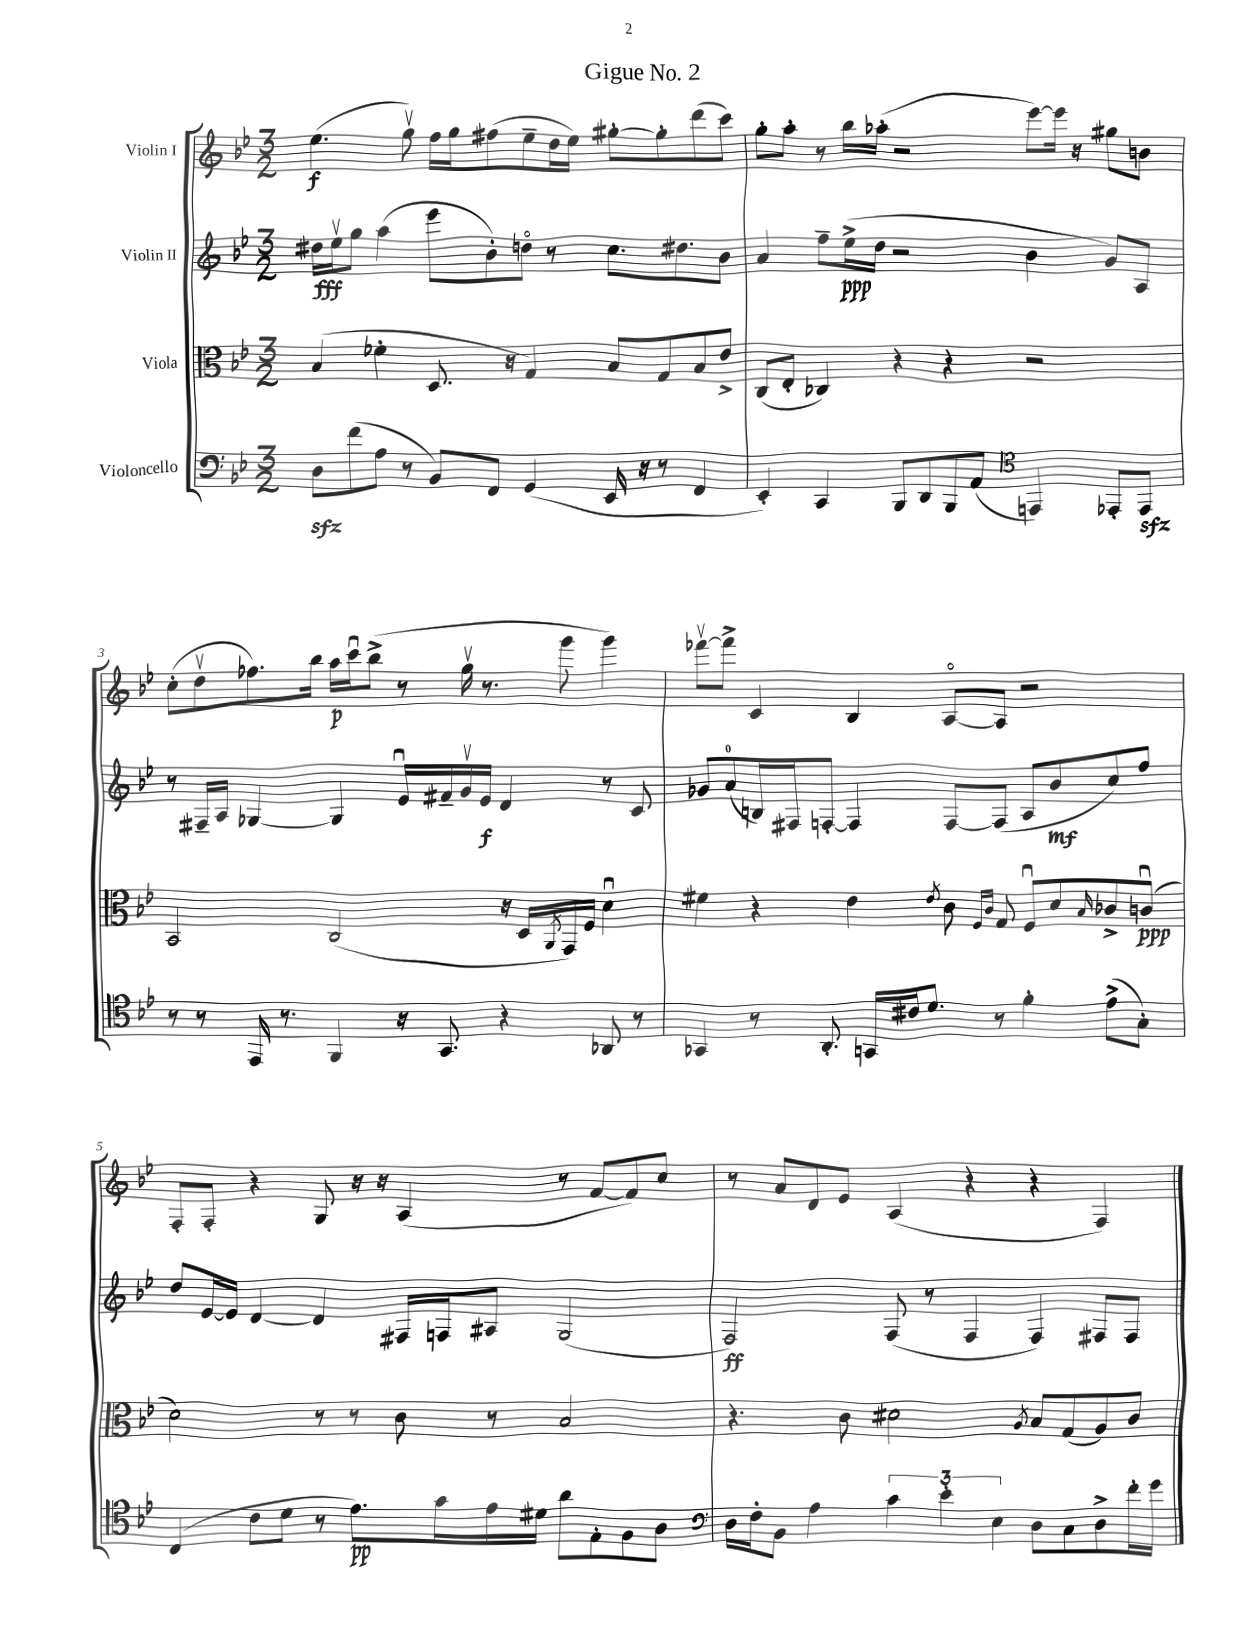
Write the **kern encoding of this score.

**kern	**kern	**kern	**kern
*staff4	*staff3	*staff2	*staff1
*clefF4	*clefC3	*clefG2	*clefG2
*k[b-e-]	*k[b-e-]	*k[b-e-]	*k[b-e-]
*M3/2	*M3/2	*M3/2	*M3/2
8D	(4B-	16dd#	(4.ee-
.	.	16ee-v	.
(8f	.	8gg	.
8A	4f-'	(4aa	.
8r	.	.	8ggv)
8BB-)	8.D	8eee-	16ff
.	.	.	16gg
8FF	.	8b-')	(8ff#
.	16r	.	.
(4GG	4G)	8ddo	8ee-~
.	.	8r	16dd
.	.	.	16ee-)
16EE-	8B-	8.cc	[8gg#'
16r	.	.	.
8r	8G	.	8gg#']
.	.	8.dd#	.
4FF	8B-	.	(8ddd
.	8e-^	8b-	8ccc)
=	=	=	=
4EE-')	(8C	4a	8gg'
.	8E-'	.	8aa'
4CC	4C-)	8ff~	8r
.	.	(16ee-^	16bb-
.	.	16dd	(16aa-'
8BBB-	4r	2r	2r
8DD	.	.	.
8BBB-	4r	.	.
(8AA	.	.	.
*clefC4	*	*	*
4EE)	2r	4b-	[8eee-)
.	.	.	16eee-]
.	.	.	16r
8EE-'	.	8g)	8gg#
8EE-	.	8A	8b
=	=	=	=
8r	2BB-	8r	(8cc'
8r	.	16F#~	8ddv
.	.	16A	.
16EE-	.	[4G-	8.ff-)
8.r	.	.	.
.	.	.	16bb-
4FF	(2C	4G-]	16aa
.	.	.	16cccu
.	.	.	(8bb-^
16r	.	16e-u	8r
8.GG	.	16f#~	.
.	.	16gv	16ggv
.	.	16e-	8.r
4r	16r	4d	.
.	16D	.	.
.	8qAA	.	.
.	16GG)	.	8ggg
.	16F	.	.
8AA-	4du	8r	4ggg)
8r	.	8c	.
=	=	=	=
4GG-	4f#	8g-	[8fff-v
.	.	(8a	8fff-^]
8r	4r	16B)	4c
.	.	16F#	.
8.AA'	.	[8F'	.
.	4e-	4F]	4B-
16GG	.	.	.
16c#	.	.	.
8.d	.	.	.
.	8qe-	.	.
.	8c	[8F	[8Ao
.	16qqF	.	.
.	16qqc	.	.
8r	8G	(8F]	8A]
4f'	8Fu	8A	2r
.	8d	8b-	.
.	16qqB-	.	.
(8e-^	8c-^	8cc)	.
8G')	(8cu	8ff	.
=	=	=	=
(4C	2d)	8dd	8F'
.	.	[16e-	8F'
.	.	16e-]	.
8c	.	[4d	4r
8d	.	.	.
8r	8r	4d]	8G
8.e-)	8r	.	16r
.	.	.	16r
.	8c	16F#	(4A
16g	.	16F	.
16e-	8r	8A#	.
16d#	.	.	.
8a	2B-	(2G	8r
8E-'	.	.	[8f
8F	.	.	8f])
8A	.	.	8cc
=	=	=	=
*clefF4	*	*	*
16D	4.r	2F)	8r
16F'	.	.	.
8BB-	.	.	8a
4A	.	.	8d
.	8c	.	8e-
6c	2d#	(8F	(4A
.	.	8r	.
6e-'	.	.	.
.	.	4F	4r
6E-	.	.	.
.	8qA	.	.
8D	8B-	4F)	4r
8C	(8G	.	.
8D^	8A)	8F#	4F)
16f'	8c	8F#	.
16g	.	.	.
==	==	==	==
*-	*-	*-	*-
